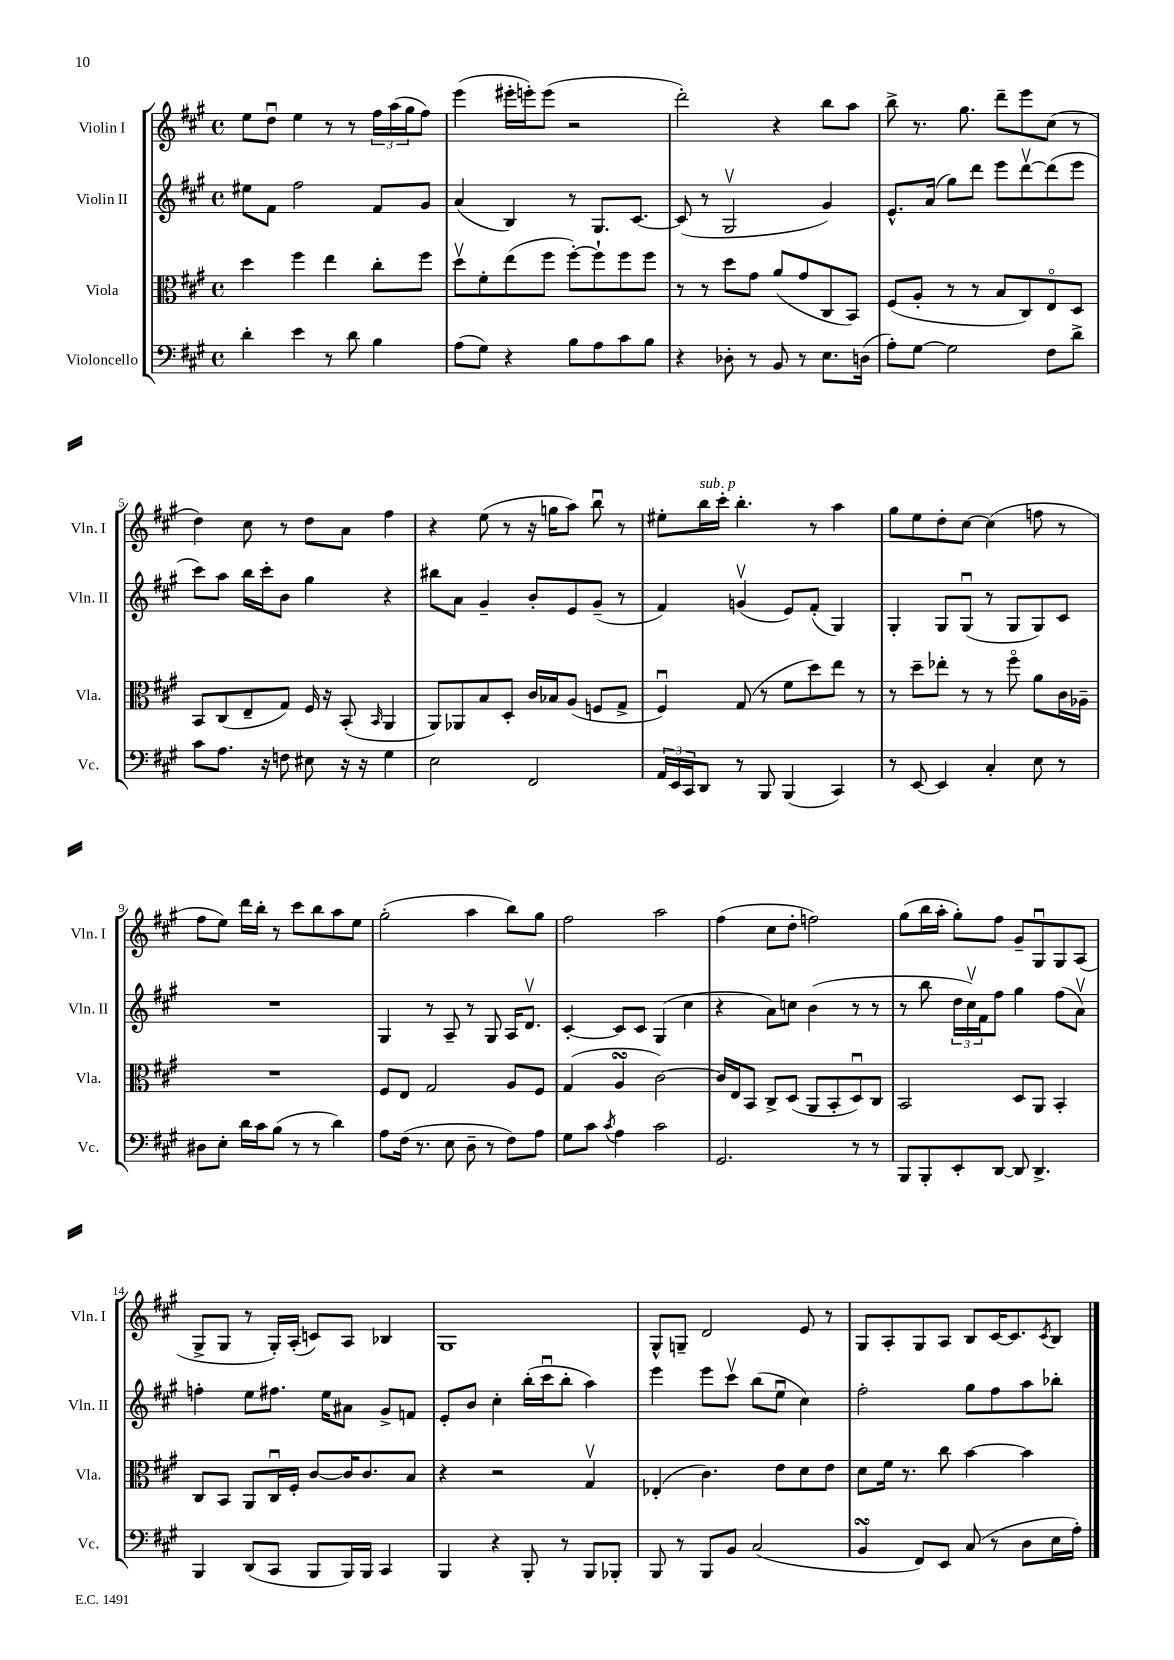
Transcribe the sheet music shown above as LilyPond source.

<<
\new StaffGroup <<
\new Staff = "s0" \with { instrumentName = "Violin I" shortInstrumentName = "Vln. I" } {
    \clef treble \key a \major \defaultTimeSignature \time 4/4
    e''8 d''8\downbow e''4 r8 r8 \tuplet 3/2 { fis''16 a''16( gis''16 } fis''8) |
    e'''4( eis'''16-. e'''16-.) e'''8( r2 |
    d'''2-.) r4 b''8 a''8 |
    b''8-> r8. gis''8. d'''8-- e'''8 cis''8( r8 |
    d''4) cis''8 r8 d''8 a'8 fis''4 |
    r4 e''8( r8 r16 g''16 a''8) b''8\downbow r8 |
    eis''8-. b''16^\markup { \italic "sub. p" } cis'''16-. b''4.-. r8 a''4 |
    gis''8 e''8 d''8-. cis''8~ cis''4( f''8 r8 |
    fis''8 e''8) d'''16 b''16-. r8 cis'''8 b''8 a''8 e''8 |
    gis''2-.( a''4 b''8) gis''8 |
    fis''2 a''2 |
    fis''4( cis''8 d''8-. f''2) |
    gis''8( b''16 a''16-. gis''8-.) fis''8 gis'8-- gis8\downbow gis8 a8( |
    gis8-> gis8 r8 gis16-.) a16-.( c'8) a8 bes4 |
    gis1 |
    gis8-^ g8-- d'2 e'8 r8 |
    gis8 a8-. gis8 a8 b8 cis'16~ cis'8. \acciaccatura { cis'8 } b8 \bar "|." |
}
\new Staff = "s1" \with { instrumentName = "Violin II" shortInstrumentName = "Vln. II" } {
    \clef treble \key a \major \defaultTimeSignature \time 4/4
    eis''8 fis'8 fis''2 fis'8 gis'8 |
    a'4( b4) r8 gis8. cis'8.~ |
    cis'8( r8 gis2\upbow gis'4) |
    e'8.-^ a'16( gis''8) d'''8 e'''8 d'''8~\upbow d'''8( e'''8 |
    cis'''8) a''8 b''16 cis'''16-. b'8 gis''4 r4 |
    bis''8 a'8 gis'4-- b'8-. e'8 gis'8--( r8 |
    fis'4) g'4\upbow( e'8) fis'8-.( gis4) |
    gis4-. gis8 gis8\downbow( r8 gis8 gis8) cis'8 |
    R1 |
    gis4 r8 a8-- r8 gis8 a16 d'8.\upbow |
    cis'4~-. cis'8 cis'8 gis4( cis''4 |
    r4 a'8) c''8 b'4( r8 r8 |
    r8 b''8 \tuplet 3/2 { d''16 cis''16\upbow) fis'16 } fis''8 gis''4 fis''8( a'8\upbow) |
    f''4-. e''8 fis''8. e''16 ais'8 gis'8-> f'8 |
    e'8-. b'8 cis''4-. b''16-.( cis'''16\downbow b''8-. a''4) |
    e'''4 e'''8 cis'''8\upbow b''8( e''8\downbow cis''4) |
    fis''2-. gis''8 fis''8 a''8 bes''8-. \bar "|." |
}
\new Staff = "s2" \with { instrumentName = "Viola" shortInstrumentName = "Vla." } {
    \clef alto \key a \major \defaultTimeSignature \time 4/4
    d''4 fis''4 e''4 cis''8-. fis''8 |
    d''8\upbow fis'8-. e''8( fis''8 fis''8~-.) fis''8-! fis''8 fis''8 |
    r8 r8 d''8 gis'8 a'8( gis'8 cis8 b,8) |
    fis8( a8-. r8 r8 b8 cis8) e8\flageolet d8 |
    b,8 cis8( e8-- gis8) fis16 r16 b,8-.( \grace { b,16 } a,4 |
    a,8) aes,8 b8 d8-. cis'16 bes16 a8( f8 gis8-> |
    fis4\downbow) gis8( r8 fis'8 d''8) e''8 r8 |
    r8 d''8-- ees''8-. r8 r8 fis''8\flageolet a'8 cis'16 aes16-- |
    R1 |
    fis8 e8 gis2 a8 fis8 |
    gis4( a4\turn cis'2~) |
    cis'16 e16 b,8 cis8-> d8( a,8 b,8-. d8\downbow) cis8 |
    b,2 d8 a,8 b,4-. |
    cis8 b,8 a,8 cis16\downbow fis16-. cis'8~ cis'16 cis'8. b8 |
    r4 r2 gis4\upbow |
    ees4-.( cis'4.) e'8 d'8 e'8 |
    d'8 fis'16 r8. cis''8 b'4~ b'4 \bar "|." |
}
\new Staff = "s3" \with { instrumentName = "Violoncello" shortInstrumentName = "Vc." } {
    \clef bass \key a \major \defaultTimeSignature \time 4/4
    d'4-. e'4 r8 d'8 b4 |
    a8( gis8) r4 b8 a8 cis'8 b8 |
    r4 des8-. r8 b,8 r8 e8. d16( |
    a8-.) gis8~ gis2 fis8 d'8-> |
    cis'8 a8. r16 f8 eis8 r16 r16 gis4 |
    e2 fis,2 |
    \tuplet 3/2 { a,16 e,16 cis,16 } d,8 r8 b,,8 b,,4( cis,4) |
    r8 e,8~ e,4 cis4-. e8 r8 |
    dis8 e8-. d'16 cis'16 b8( r8 r8 d'4) |
    a8 fis16( r8. e8 d8-- r8 fis8) a8 |
    gis8 cis'8 \acciaccatura { cis'8 } a4 cis'2 |
    gis,2. r8 r8 |
    b,,8 b,,8-. e,8-. d,8~ d,8 d,4.-> |
    b,,4 d,8( cis,8 b,,8 b,,16) b,,16 cis,4 |
    b,,4 r4 b,,8-. r8 b,,8 bes,,8-. |
    b,,8 r8 b,,8 b,8 cis2( |
    b,4\turn fis,8) e,8 cis8( r8 d8 e16 a16-.) \bar "|." |
}
>>
>>
